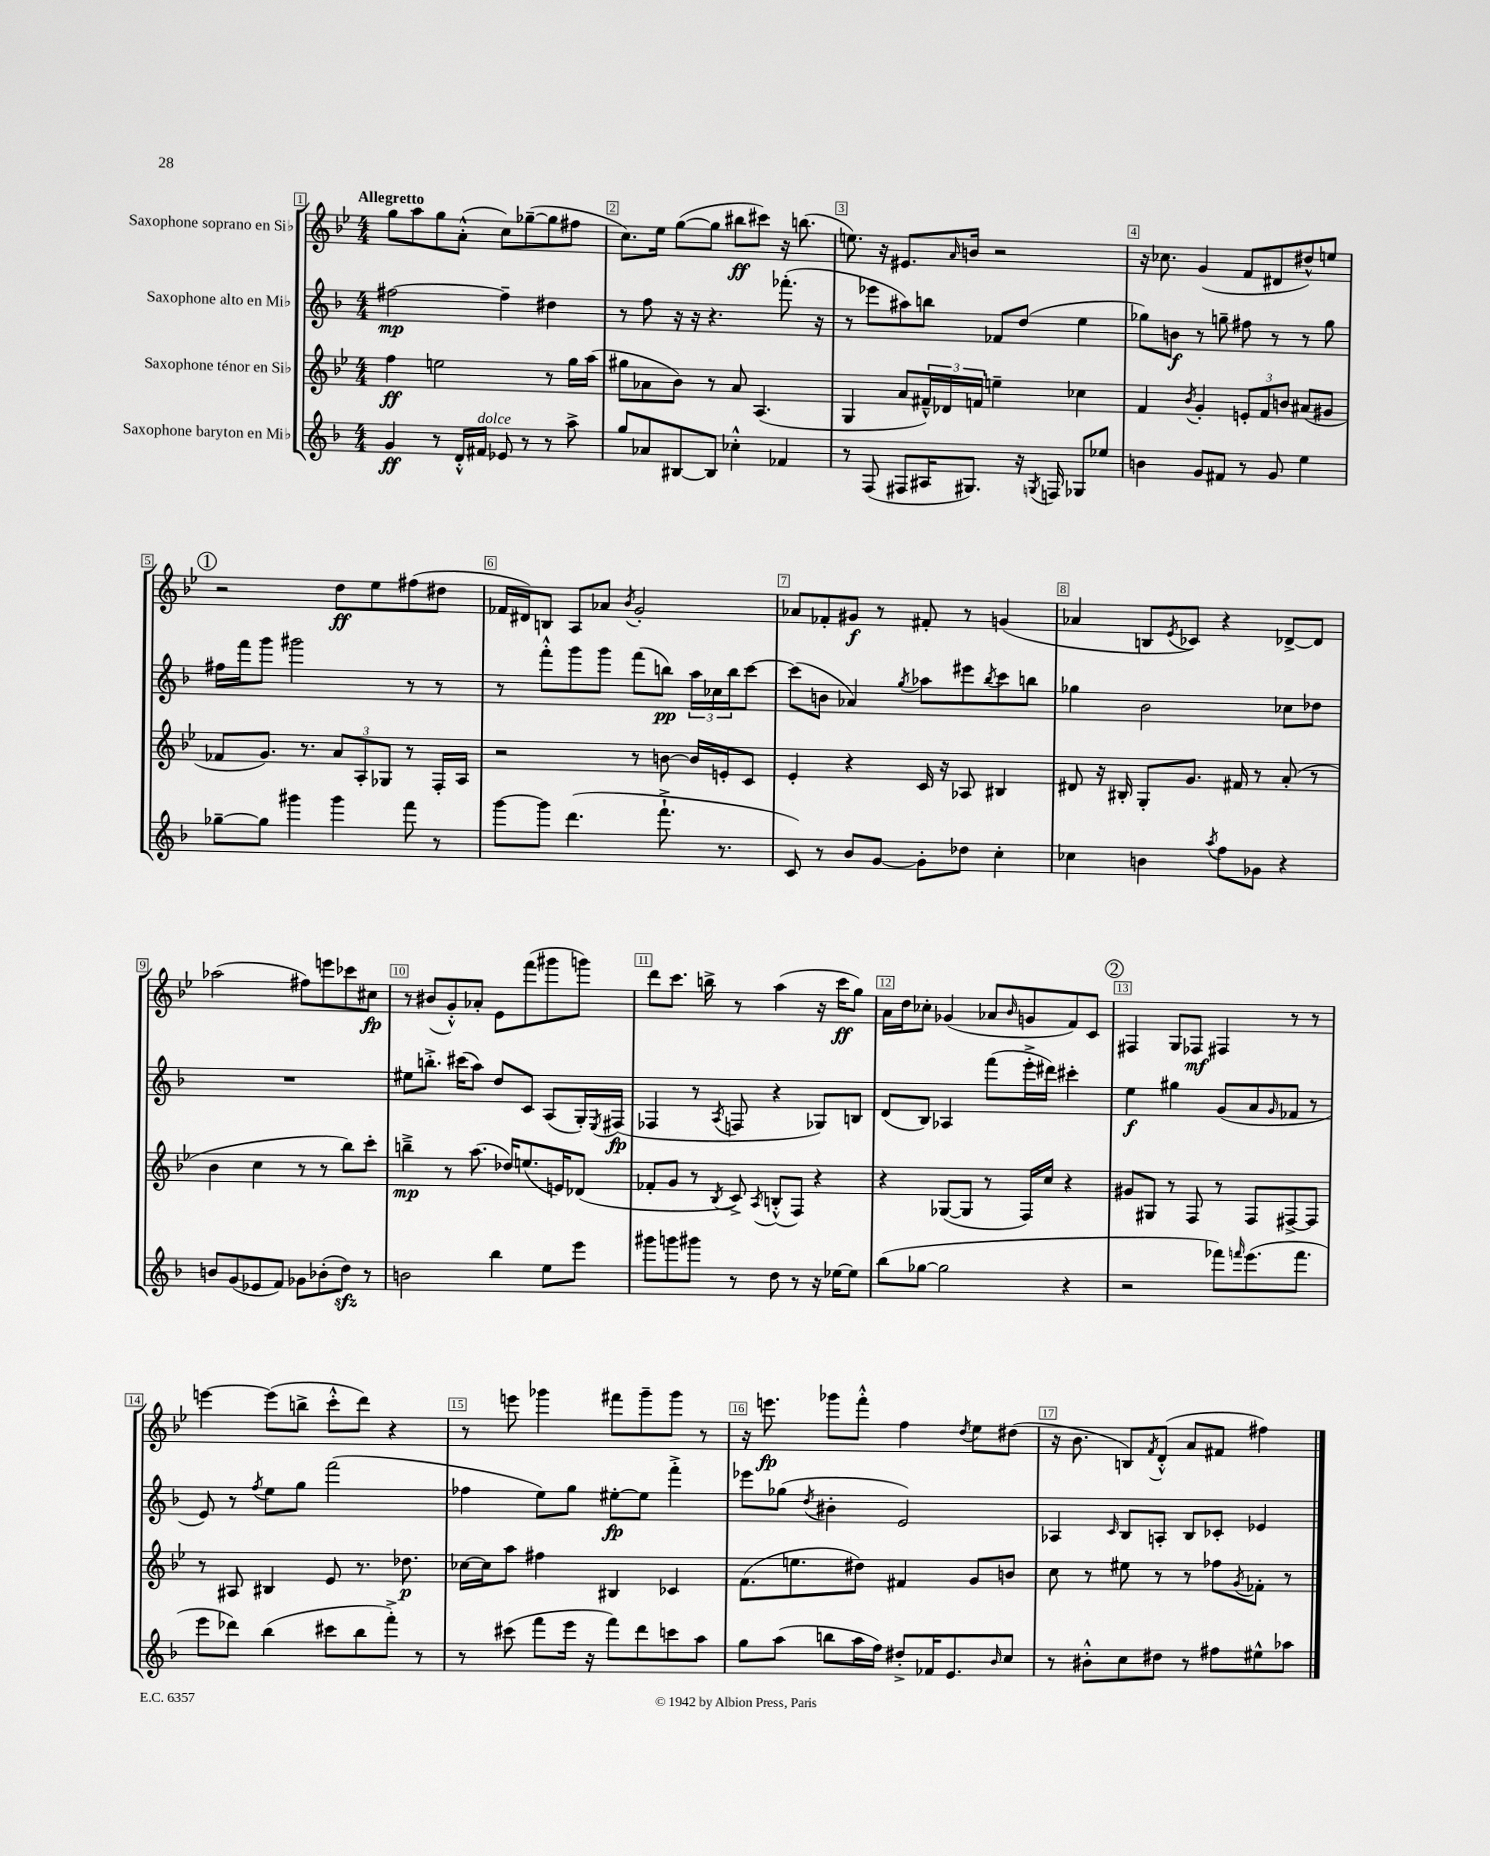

**kern	**dynam	**kern	**dynam	**kern	**dynam	**kern	**dynam
*part4	*part4	*part3	*part3	*part2	*part2	*part1	*part1
*staff4	*staff4	*staff3	*staff3	*staff2	*staff2	*staff1	*staff1
*I"Saxophone baryton en Mi♭	*	*I"Saxophone ténor en Si♭	*	*I"Saxophone alto en Mi♭	*	*I"Saxophone soprano en Si♭	*
*clefG2	*	*clefG2	*	*clefG2	*	*clefG2	*
*k[b-]	*	*k[b-e-]	*	*k[b-]	*	*k[b-e-]	*
*M4/4	*	*M4/4	*	*M4/4	*	*M4/4	*
=1	=1	=1	=1	=1	=1	=1	=1
!	!	!	!	!	!	!LO:TX:a:B:t=Allegretto	!
4g/	ff	4ff\	ff	[2ff#X\	mp	8gg\L	.
.	.	.	.	.	.	8aa\	.
8r	.	2een\	.	.	.	8gg\	.
16d'^^/LL	.	.	.	.	.	(8a'^^\J	.
!LO:TX:a:i:t=dolce	!	!	!	!	!	!	!
16f#X/JJ	.	.	.	.	.	.	.
8e-X/	.	.	.	4ff#~\]	.	8cc\L)	.
8r	.	.	.	.	.	([8gg-X~\	.
8r	.	8r	.	4dd#X\	.	8gg-\]	.
8aa^\	.	16gg\LL	.	.	.	8ff#X\J	.
.	.	(16aa\JJ	.	.	.	.	.
=2	=2	=2	=2	=2	=2	=2	=2
8gg/L	.	8gg#X\L	.	8r	.	8.cc\L)	.
8a-X/	.	8a-X\	.	8ff\	.	.	.
.	.	.	.	.	.	16ee-\Jk	.
[8B#X/	.	8b-\J)	.	16r	.	([8gg\L	.
.	.	.	.	16r	.	.	.
8B#/J]	.	8r	.	4.r	.	8gg\J]	.
4cc-X'^^\	.	8a-/	.	.	.	8bb#X\L	ff
.	.	(4.A/	.	.	.	8ccc#X\J)	.
4f-X/	.	.	.	(8.fff-X'\	.	16r	.
.	.	.	.	.	.	(8.bbn\	.
.	.	.	.	16r	.	.	.
=3	=3	=3	=3	=3	=3	=3	=3
8r	.	4G/	.	8r	.	8.een\)	.
(8F/	.	.	.	8eee-X\L	.	.	.
.	.	.	.	.	.	16r	.
8F#X/L	.	8a/L	.	8aa#X\)	.	8.e#X/L	.
16A#X/K	.	24f#X~^^/L)	.	8bbn\J	.	.	.
.	.	24d-X/	.	.	.	.	.
.	.	.	.	.	.	16qqa/	.
8.G#X/J)	.	.	.	.	.	16bn/Jk	.
.	.	24fn/JJ	.	.	.	.	.
.	.	4een~\	.	8f-X/L	.	2r	.
16r	.	.	.	(8dd/J	.	.	.
8qGn/	.	.	.	.	.	.	.
16Fn/	.	.	.	.	.	.	.
8G-X/L	.	4cc-X\	.	4ee\	.	.	.
8ee-X/J	.	.	.	.	.	.	.
=4	=4	=4	=4	=4	=4	=4	=4
4bn\	.	4f/	.	8gg-X\L)	.	16r	.
.	.	.	.	.	.	8.cc-X\	.
.	.	.	.	8bn\J	f	.	.
.	.	8qb-/	.	.	.	.	.
8g/L	.	4g'/	.	8r	.	(4g/	.
8f#X/J	.	.	.	8ggn~\	.	.	.
8r	.	12en'/L	.	8ff#X\	.	8f/L	.
.	.	12f/	.	.	.	.	.
8g/	.	.	.	8r	.	8d#X/	.
.	.	12bn/J	.	.	.	.	.
4ee\	.	(8a#X/L	.	8r	.	8dd#X^^/)	.
.	.	8g#X/J	.	8gg\	.	8een/J	.
!!LO:LB:g=z
!!LO:REH:place=s1:t=1
=5	=5	=5	=5	=5	=5	=5	=5
[8gg-X~\L	.	8f-X/L	.	16ff#X\LL	.	2r	.
.	.	.	.	16fff\J	.	.	.
8gg-\J]	.	8.g/J)	.	8ggg\J	.	.	.
4ggg#X\	.	.	.	2ggg#X\	.	.	.
.	.	8.r	.	.	.	.	.
4ggg#\	.	12a/L	.	.	.	8dd\L	ff
.	.	12A'/	.	.	.	.	.
.	.	.	.	.	.	8ee-\	.
.	.	12G-X/J	.	.	.	.	.
8fff\	.	8r	.	8r	.	(8ff#X\	.
8r	.	16F'/LL	.	8r	.	8dd#X\J	.
.	.	16A/JJ	.	.	.	.	.
=6	=6	=6	=6	=6	=6	=6	=6
[8ggg\L	.	2r	.	8r	.	16f-X/LL	.
.	.	.	.	.	.	16d#X/J)	.
8ggg\J]	.	.	.	8fff'^^\L	.	8Bn/J	.
(4.ddd\	.	.	.	8ggg\	.	8A/L	.
.	.	.	.	8ggg\J	.	8a-X/J	.
.	.	.	.	.	.	8qb-/	.
.	.	8r	.	(8fff\L	.	2g'/	.
8.fff`^\	.	[8bn\	.	8bbn\J)	pp	.	.
.	.	16b/LL]	.	24aa\LL	.	.	.
.	.	.	.	24cc-X\	.	.	.
8.r	.	16en'/J	.	.	.	.	.
.	.	.	.	24bb\J	.	.	.
.	.	8c/J	.	[8ccc\J	.	.	.
=7	=7	=7	=7	=7	=7	=7	=7
8c/)	.	4e-'/	.	(8ccc\L]	.	8a-X/L	.
8r	.	.	.	8bn\J	.	8f-X'/	.
8b-/L	.	4r	.	4a-X/)	.	8g#X/J	f
[8g/J	.	.	.	.	.	8r	.
.	.	.	.	8qgg/	.	.	.
8g'\L]	.	16c/	.	8aa-X\L	.	8f#X'/	.
.	.	16r	.	.	.	.	.
8dd-X\J	.	8A-X/	.	8eee#X\	.	8r	.
.	.	.	.	8qbb-/	.	.	.
4cc'\	.	4B#X/	.	8ccc\	.	(4gn/	.
.	.	.	.	8bbn\J	.	.	.
=8	=8	=8	=8	=8	=8	=8	=8
4cc-X\	.	8d#X/	.	4gg-X\	.	4a-X/	.
.	.	16r	.	.	.	.	.
.	.	16B#X'/	.	.	.	.	.
4bn\	.	8G'/L	.	2b-\	.	8Bn/L	.
.	.	.	.	.	.	8qe-/	.
.	.	8.g/J	.	.	.	8c-X/J)	.
8qaa/	.	.	.	.	.	.	.
8ff\L	.	.	.	.	.	4r	.
.	.	16f#X/	.	.	.	.	.
8g-X\J	.	8r	.	.	.	.	.
4r	.	(8a'/	.	8cc-X\L	.	[8d-X^/L	.
.	.	8r	.	8dd-X\J	.	8d-/J]	.
!!LO:LB:g=z
=9	=9	=9	=9	=9	=9	=9	=9
8bn/L	.	4b-\	.	1r	.	(2aa-X\	.
(8g/	.	.	.	.	.	.	.
8e-X/	.	4cc\	.	.	.	.	.
8f/J)	.	.	.	.	.	.	.
8g-X\L	.	8r	.	.	.	8ff#X\L)	.
(8b-X'\	.	8r	.	.	.	8eeen\	.
8ddzz\J)	.	8bb-\L)	.	.	.	8ccc-X\	.
8r	.	8ccc'\J	.	.	.	8cc#X\J	fp
=10	=10	=10	=10	=10	=10	=10	=10
2bn\	.	4bbn~^\	mp	8ee#X\L	.	8r	.
.	.	.	.	8.bbn'^\J	.	(8b#X/L	.
.	.	8r	.	.	.	8g'^^/)	.
.	.	.	.	(16ccc#X\KL	.	.	.
.	.	(8.aa\	.	8aa\J)	.	8a-X'/J	.
4bb-\	.	.	.	8dd/L	.	8e-\L	.
.	.	16dd-X/KL)	.	.	.	.	.
.	.	(8.een/	.	8c/J	.	(8fff\	.
8ee\L	.	.	.	(8A/L	.	8ggg#X\	.
.	.	16en/K)	.	.	.	.	.
8eee\J	.	(8d-X/J	.	16G'/L)	.	8gggn\J)	.
.	.	.	.	8qE/	.	.	.
.	.	.	.	(16F#X/JJ	fp	.	.
=11	=11	=11	=11	=11	=11	=11	=11
8ggg#X\L	.	8f-X'/L	.	4F-X/	.	8ddd\L	.
8gggn\	.	8g/J	.	.	.	8.ccc\J	.
8ggg#X\J	.	8r	.	8r	.	.	.
.	.	.	.	.	.	16bbn^\	.
.	.	8qB-/	.	8qA/	.	.	.
8r	.	8c^/)	.	8Fn/	.	8r	.
.	.	8qA/	.	.	.	.	.
8dd\	.	(8Bn'^^/L	.	4r	.	(4aa\	.
8r	.	8F/J)	.	.	.	.	.
16r	.	4r	.	8G-X/L)	.	16r	.
[16ee-X\KL	.	.	.	.	.	16ccc\KL	ff
8ee-\J]	.	.	.	8Bn/J	.	8gg\J)	.
=12	=12	=12	=12	=12	=12	=12	=12
(8bb-\L	.	4r	.	(8d/L	.	16a\LL	.
.	.	.	.	.	.	16dd\J	.
[8gg-X\J	.	.	.	8B-/J)	.	8cc-X'\J	.
2gg-\]	.	([8G-X/L	.	4A-X/	.	(4g-X/	.
.	.	8G-/J]	.	.	.	.	.
.	.	8r	.	(8fff\L	.	8a-X/L	.
.	.	.	.	.	.	16qqb-/	.
.	.	16F/LL)	.	16eee'^\L	.	8gn/	.
.	.	16cc/JJ	.	16ddd#X\JJ)	.	.	.
4r	.	4r	.	4ccc#X'\	.	8f/)	.
.	.	.	.	.	.	8c/J	.
!!LO:REH:place=s1:t=2
=13	=13	=13	=13	=13	=13	=13	=13
2r	.	8g#X/L	.	4ee\	f	4F#X/	.
.	.	8G#X/J	.	.	.	.	.
.	.	8r	.	4gg#X\	.	8G/L	.
.	.	8F/	.	.	.	8F-X/J	mf
8fff-X\L)	.	8r	.	(8g/L	.	4F#X/	.
16qqfffn/	.	.	.	.	.	.	.
(8.eee\	.	8F/L	.	8a/	.	.	.
.	.	.	.	16qqg/	.	.	.
.	.	[8F#X^/	.	8f-X/J	.	8r	.
8.fff\J	.	.	.	.	.	.	.
.	.	8F#/J]	.	8r	.	8r	.
!!LO:LB:g=z
=14	=14	=14	=14	=14	=14	=14	=14
8eee\L	.	8r	.	8e/)	.	[4eeen\	.
8ddd-X\J)	.	8A#X/	.	8r	.	.	.
.	.	.	.	8qff/	.	.	.
(4bb-\	.	4B#X/	.	8ee\L	.	(8eee\L]	.
.	.	.	.	8gg\J	.	8bbn^\J	.
8ccc#X\L	.	8e-/	.	(2fff\	.	8ccc'^^\L	.
8bb-\	.	8.r	.	.	.	8ddd\J)	.
8fff'^\J)	.	.	.	.	.	4r	.
.	.	8.dd-X\	p	.	.	.	.
8r	.	.	.	.	.	.	.
=15	=15	=15	=15	=15	=15	=15	=15
8r	.	[16cc-X\LL	.	4ff-X\	.	8r	.
.	.	16cc-\J]	.	.	.	.	.
(8ccc#X\	.	8aa\J	.	.	.	8eeen\	.
8fff\L	.	4ff#X\	.	8ee\L)	.	4ggg-X\	.
16eee\Jk	.	.	.	8gg\J	.	.	.
16r	.	.	.	.	.	.	.
8fff\L)	.	4B#X/	.	[8ee#X'\L	fp	8fff#X\L	.
8ddd\	.	.	.	8ee#\J]	.	8ggg-~\	.
8cccn\	.	4c-X/	.	4fff'^\	.	8ggg-\J	.
8aa\J	.	.	.	.	.	8r	.
=16	=16	=16	=16	=16	=16	=16	=16
8gg\L	.	(8.f\L	.	8eee-X\L	.	16r	.
.	.	.	.	.	.	8.eeen\	fp
(8aa\J	.	.	.	(8gg-X\J	.	.	.
.	.	8.een\	.	.	.	.	.
.	.	.	.	8qdd/	.	.	.
8bbn\L	.	.	.	4b#X'\	.	8ggg-X\L	.
16aa\L	.	8dd#X\J)	.	.	.	8fff'^^\J	.
16ff\JJ)	.	.	.	.	.	.	.
8dd#X'^/L	.	4f#X/	.	2e/)	.	4ff\	.
16f-X/K	.	.	.	.	.	.	.
8.e/	.	.	.	.	.	.	.
.	.	.	.	.	.	8qdd/	.
.	.	8g/L	.	.	.	8ee-\L	.
16qqb-/	.	.	.	.	.	.	.
8cc/J	.	8bn/J	.	.	.	(8dd#X\J	.
=17	=17	=17	=17	=17	=17	=17	=17
8r	.	8cc\	.	4A-X/	.	16r	.
.	.	.	.	.	.	8.b-\	.
8b#X'^^\L	.	8r	.	.	.	.	.
.	.	.	.	16qqc/	.	.	.
8cc\	.	8ee#X\	.	8B-/L	.	8Bn/L)	.
.	.	.	.	.	.	8qf/	.
8dd#X\J	.	8r	.	8An'/J	.	(8d'^^/J	.
8r	.	8r	.	8B-/L	.	8a/L	.
8ff#X\L	.	8ff-X\L	.	8c-X'/J	.	8f#X/J	.
.	.	8qg/	.	.	.	.	.
8ee#X^^\	.	8f-X'\J	.	4e-X/	.	4ff#X\)	.
8aa-X\J	.	8r	.	.	.	.	.
==	==	==	==	==	==	==	==
*-	*-	*-	*-	*-	*-	*-	*-
